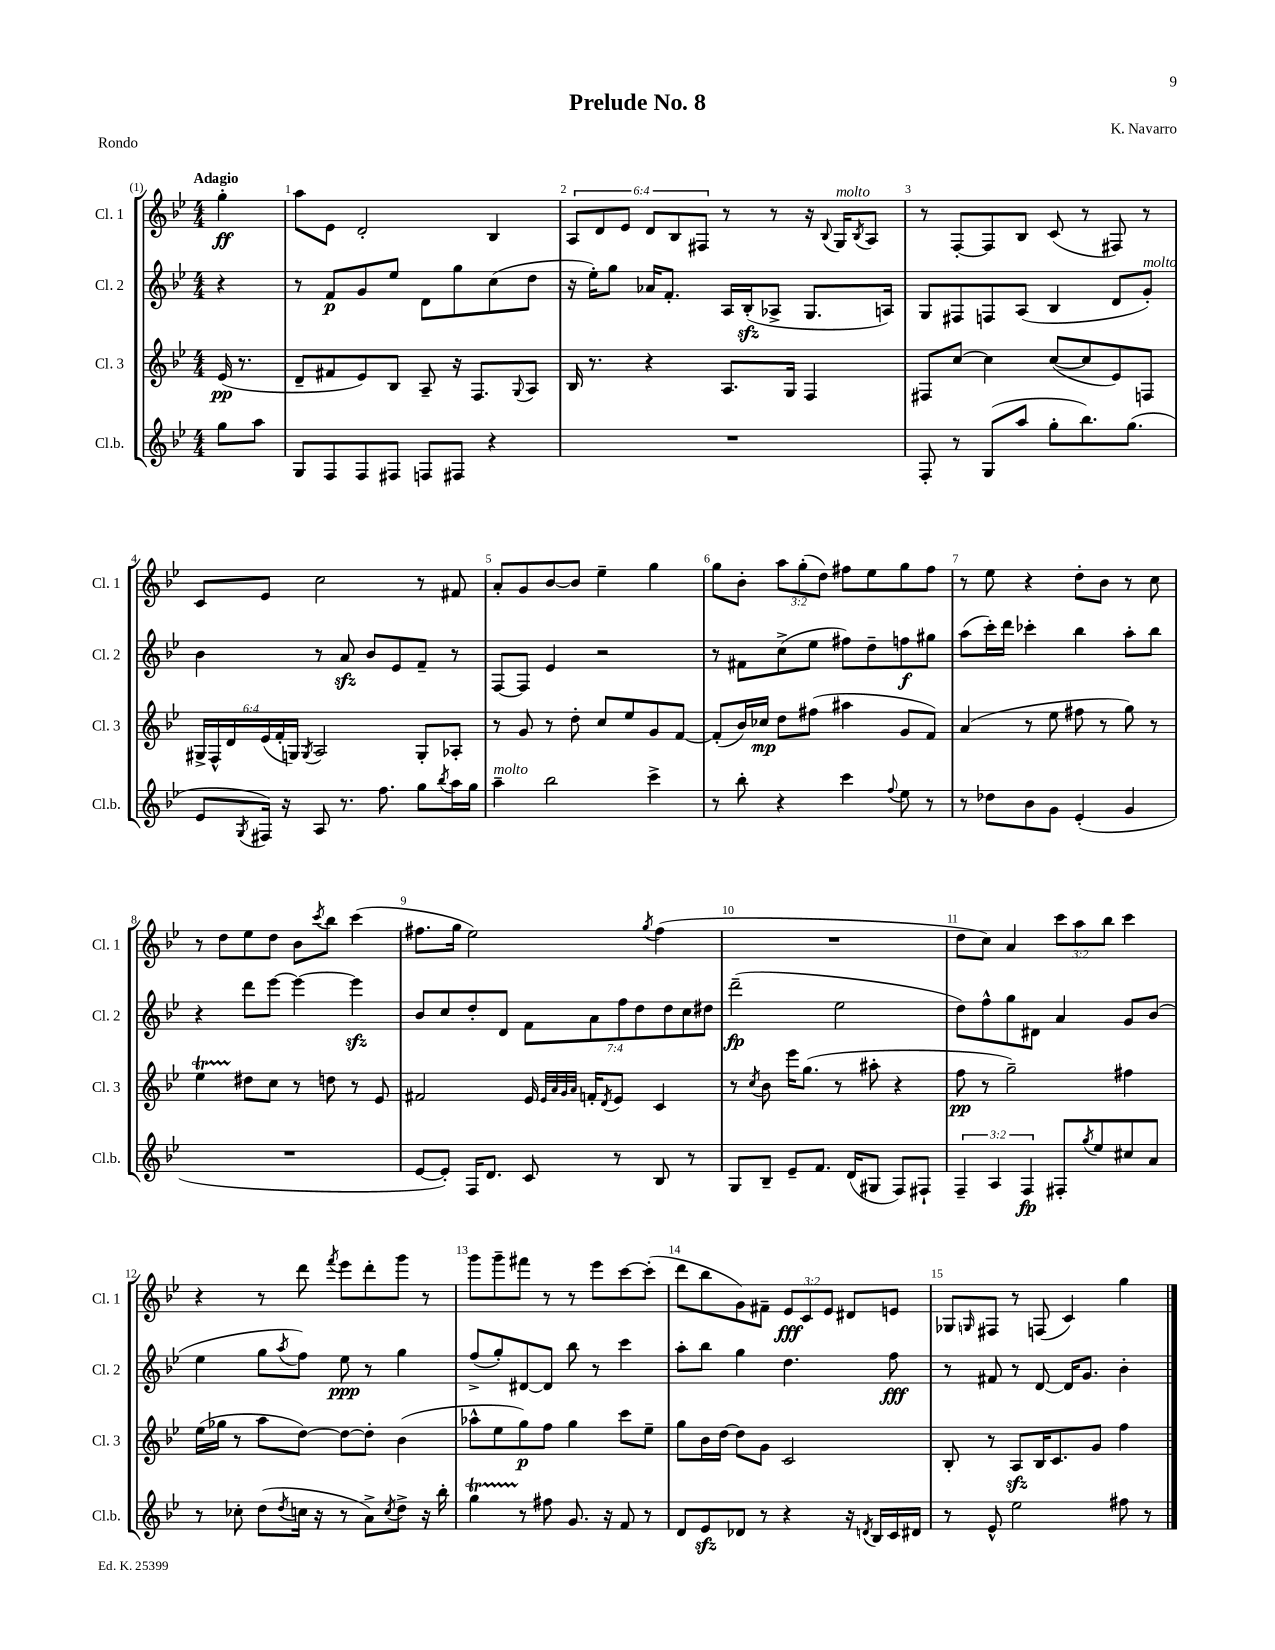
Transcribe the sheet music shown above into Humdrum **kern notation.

**kern	**kern	**kern	**kern
*staff4	*staff3	*staff2	*staff1
*clefG2	*clefG2	*clefG2	*clefG2
*k[b-e-]	*k[b-e-]	*k[b-e-]	*k[b-e-]
*M4/4	*M4/4	*M4/4	*M4/4
8gg	(16e-	4r	4gg'
.	8.r	.	.
8aa	.	.	.
=	=	=	=
8G	8d~	8r	8aa
8F	8f#	8f	8e-
8F	8e-)	8g	2d'
8F#	8B-	8ee-	.
8F	8A~	8d	.
8F#	16r	8gg	.
.	8.F	.	.
4r	.	(8cc	4B-
.	8qqG	.	.
.	8A	8dd	.
=	=	=	=
1r	16B-	16r	12A
.	8.r	16ee-')	.
.	.	.	12d
.	.	8gg	.
.	.	.	12e-
.	4r	16a-	12d
.	.	8.f'	.
.	.	.	12B-
.	.	.	12F#
.	8.A	16A	8r
.	.	(16B-'	.
.	.	8A-^	8r
.	16G	.	.
.	4F	8.G	16r
.	.	.	8qqB-
.	.	.	16G
.	.	.	8qB-
.	.	.	8A
.	.	16A)	.
=	=	=	=
8F'	8F#	8G	8r
8r	[8cc	8F#	[8F'
(8G	4cc]	8F	8F]
8aa	.	(8A	8B-
8gg'	([8cc	4B-	(8c
8.bb-)	8cc]	.	8r
.	8e-)	8d	8F#)
(8.gg	.	.	.
.	8F	8g')	8r
=	=	=	=
8e-	24G#^	4b-	8c
.	24F^^	.	.
.	24d	.	.
8qG	.	.	.
16F#)	(24e-	.	8e-
.	24f'	.	.
16r	.	.	.
.	24G)	.	.
.	8qG	.	.
8A	2A	8r	2cc
8.r	.	8a	.
.	.	8b-	.
8.ff	.	.	.
.	.	8e-	.
8gg	8G'	8f~	8r
8qbb-	.	.	.
16aa	8A-'	8r	8f#
16gg	.	.	.
=	=	=	=
4aa~	8r	[8F	8a'
.	8g	8F]	8g
2bb-	8r	4e-	[8b-
.	8dd'	.	8b-]
.	8cc	2r	4ee-~
.	8ee-	.	.
4ccc^	8g	.	4gg
.	[8f	.	.
=	=	=	=
8r	(8f']	8r	8gg
8bb-'	16b-)	8f#	8b-'
.	16cc-	.	.
4r	8dd	(8cc^	12aa
.	.	.	(12gg'
.	(8ff#	8ee-	.
.	.	.	12dd)
4ccc	4aa#	8ff#)	8ff#
.	.	8dd~	8ee-
8qqff	.	.	.
8ee-	8g	8ff	8gg
8r	8f)	8gg#	8ff#
=	=	=	=
8r	(4a	(8aa	8r
8dd-	.	16ccc')	8ee-
.	.	16ddd	.
8b-	8r	4ccc-'	4r
8g	8ee-	.	.
(4e-'	8ff#	4bb-	8dd'
.	8r	.	8b-
4g	8gg)	8aa'	8r
.	8r	8bb-	8cc
=	=	=	=
1r	4ee-	4r	8r
.	.	.	8dd
.	8dd#	8ddd	8ee-
.	8cc	[8eee-	8dd
.	8r	4eee-_	8b-
.	.	.	8qccc
.	8dd	.	8bb-
.	8r	4eee-]	(4ccc
.	8e-	.	.
=	=	=	=
[8e-	2f#	8b-	8.ff#
8e-'])	.	8cc	.
.	.	.	16gg
16F	.	8dd'	2ee-)
8.d	.	.	.
.	.	8d	.
8c	16e-	14f	.
.	32qqe-	.	.
.	32qqa	.	.
.	32qqg	.	.
.	32qqa	.	.
.	16f'	.	.
.	.	14a	.
.	8qd	.	.
8r	8e-	.	.
.	.	14ff	.
.	.	14dd	.
.	.	.	8qgg
8B-	4c	.	(4ff#
.	.	14dd	.
.	.	14cc	.
8r	.	.	.
.	.	14dd#	.
=	=	=	=
8G	8r	(2ddd~	1r
.	8qcc	.	.
8B-~	8b-	.	.
8e-~	16eee-	.	.
.	(8.gg	.	.
8.f	.	.	.
.	8r	2ee-	.
(16d	.	.	.
8G#	8aa#'	.	.
8F)	4r	.	.
8F#`	.	.	.
=	=	=	=
6F~	8ff	8dd)	8dd
.	8r	8ff^^	8cc)
6A	.	.	.
.	2gg~)	8gg	4a
6F	.	.	.
.	.	8d#	.
8F#'	.	4a	12ccc
.	.	.	12aa
8qgg	.	.	.
8ee-	.	.	.
.	.	.	12bb-
8cc#	4ff#	8g	4ccc
8a	.	(8b-	.
=	=	=	=
8r	(16ee-	4ee-	4r
.	16gg-	.	.
8cc-'	8r	.	.
(8dd	8aa	8gg	8r
8qdd	.	8qaa	.
16cc	[8dd)	8ff)	8ddd
16r	.	.	.
.	.	.	8qfff
8r	8dd_	8ee-	8eee-
8a^)	8dd']	8r	8ddd'
8qcc	.	.	.
8dd^	(4b-	4gg	8ggg
16r	.	.	8r
16bb-'	.	.	.
=	=	=	=
4gg	8aa-^^	(8ff^	8ggg
.	8ee-	8gg')	8ggg~
8r	8gg)	[8d#	8fff#
8ff#	8ff	8d#]	8r
8.g	4gg	8bb-	8r
.	.	8r	8eee-
16r	.	.	.
8f	8ccc	4ccc	[8ccc
8r	8ee-~	.	(8ccc']
=	=	=	=
8d	8gg	8aa'	8ddd
8e-	16b-	8bb-	8bb-
.	[16dd	.	.
8d-	8dd]	4gg	8g)
8r	8g	.	8f#~
4r	2c	4.dd	12e-
.	.	.	12c
.	.	.	12e-
16r	.	.	8d#
8qd	.	.	.
16B-	.	.	.
16c	.	8ff	8e
16d#	.	.	.
=	=	=	=
8r	8B-'	8r	8G-
.	.	.	16qqG
8e-^^	8r	8f#	8F#
2ee-	8A	8r	8r
.	16B-	[8d	(8F
.	8.c	.	.
.	.	16d]	4c)
.	.	8.g	.
.	8g	.	.
8ff#	4ff	4b-'	4gg
8r	.	.	.
==	==	==	==
*-	*-	*-	*-
